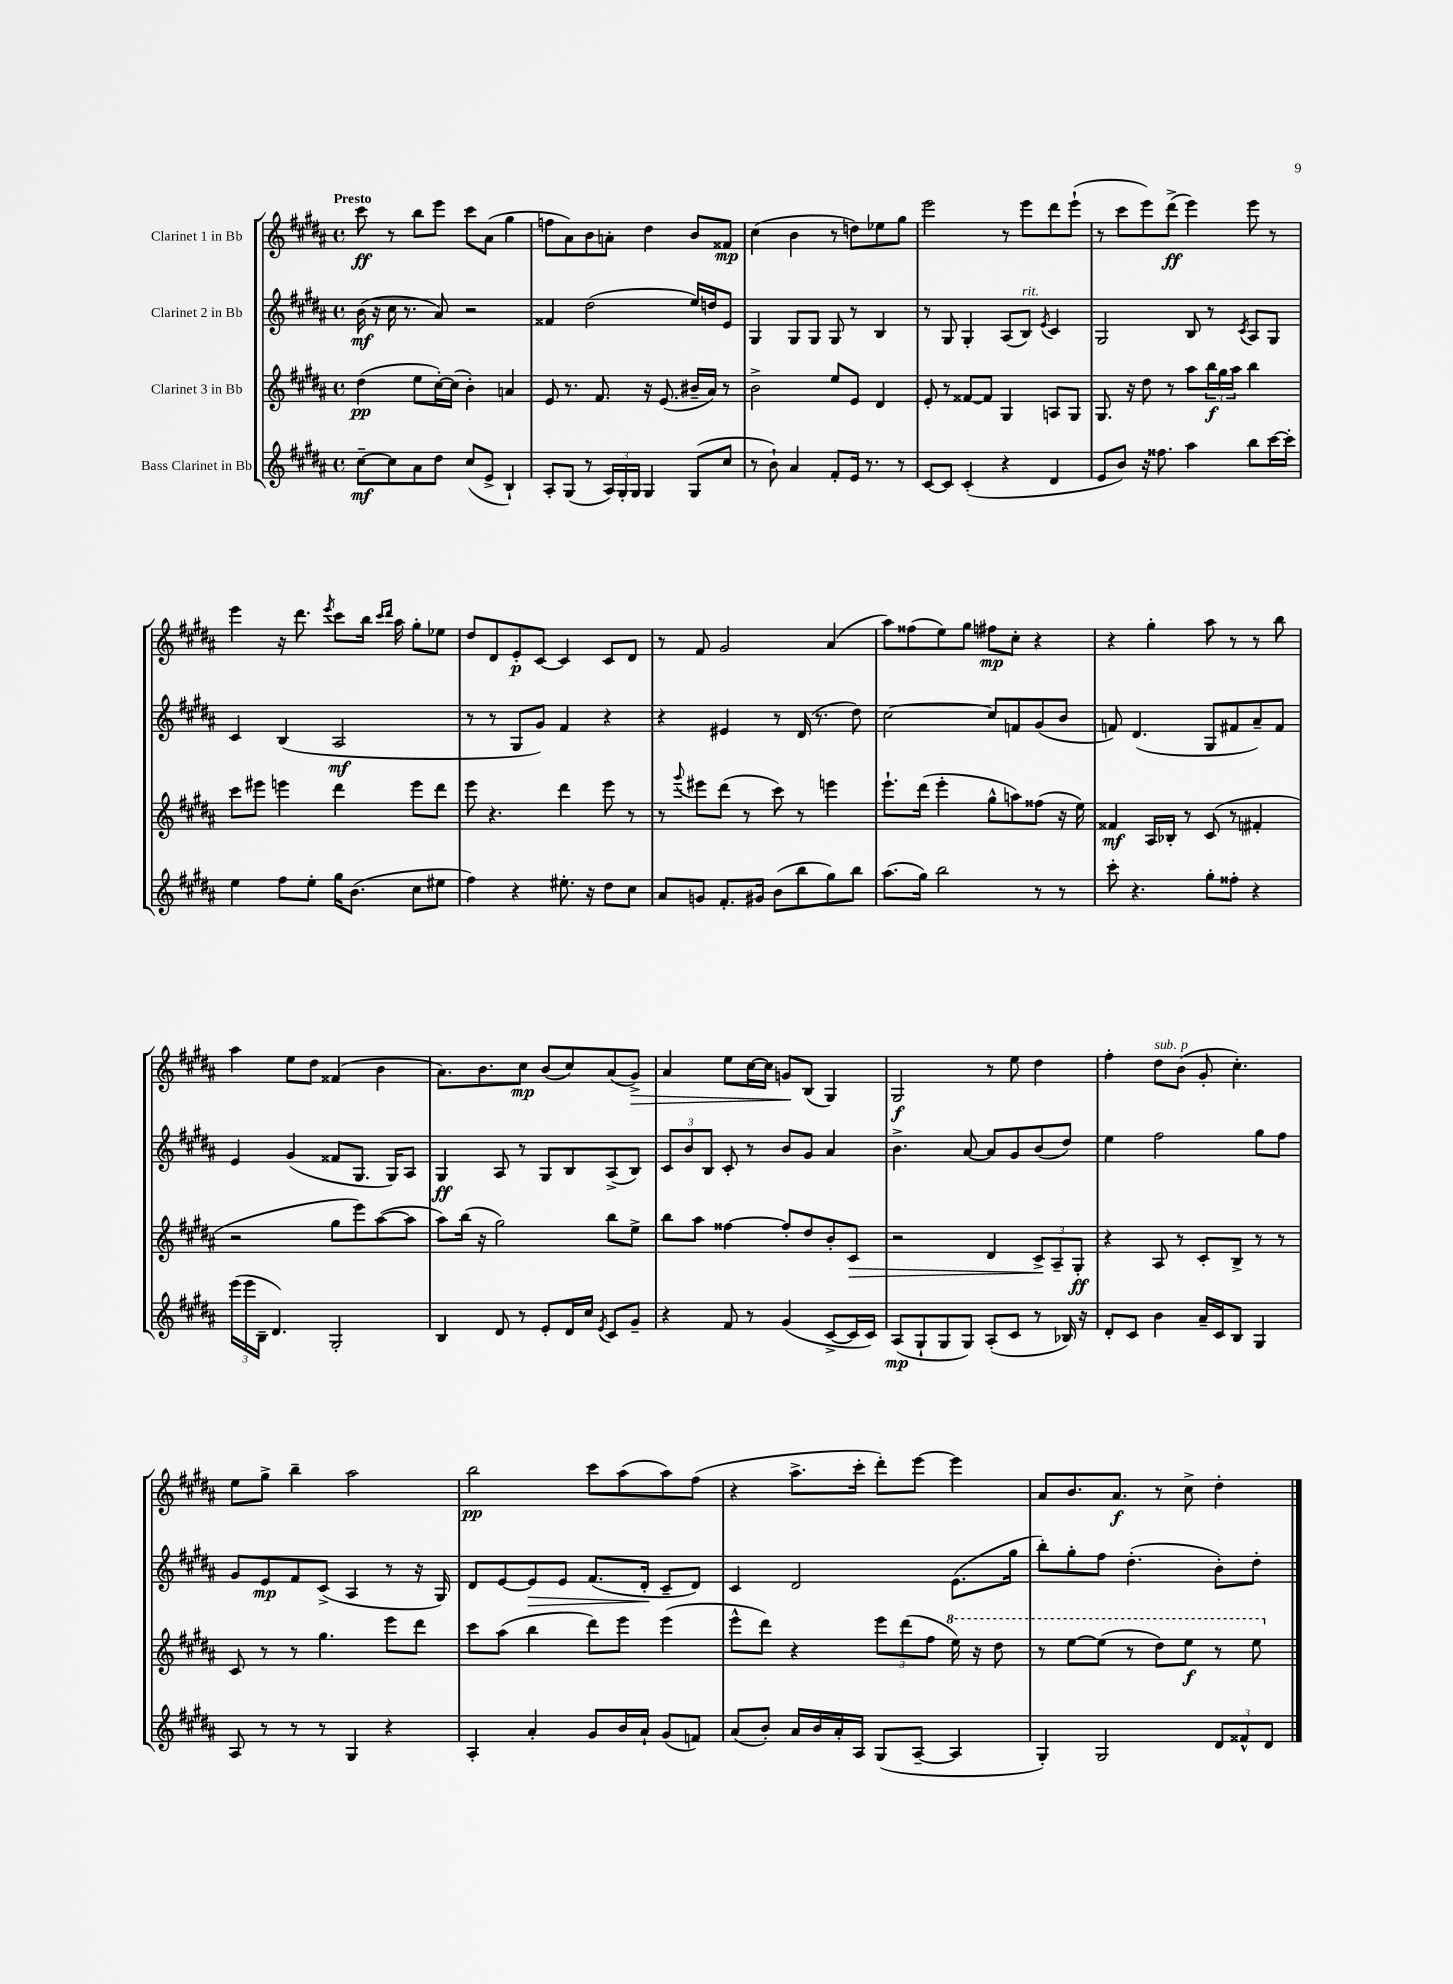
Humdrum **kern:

**kern	**kern	**kern	**kern
*staff4	*staff3	*staff2	*staff1
*clefG2	*clefG2	*clefG2	*clefG2
*k[f#c#g#d#a#]	*k[f#c#g#d#a#]	*k[f#c#g#d#a#]	*k[f#c#g#d#a#]
*M4/4	*M4/4	*M4/4	*M4/4
*met(c)	*met(c)	*met(c)	*met(c)
[8cc#~	(4dd#	(16b	8ccc#
.	.	16r	.
8cc#]	.	16cc#	8r
.	.	8.r	.
8a#	8ee	.	8bb
8dd#	[16cc#')	8a#)	8eee
.	(16cc#]	.	.
(8cc#	4b')	2r	8ccc#
8e^	.	.	(8a#
4B`)	4a	.	4gg#
=	=	=	=
8A#'	8e	4f##	8ff
(8G#	8.r	.	8a#)
8r	.	(2dd#	8b
.	8.f#	.	.
24A#)	.	.	8a'
24G#'	.	.	.
24G#	.	.	.
4G#	16r	.	4dd#
.	(8.e	.	.
(8G#	16b#~	16ee)	8b
.	16a#)	16dd	.
8cc#	8r	8e	8f##
=	=	=	=
8r	2b^	4G#	(4cc#
8b`)	.	.	.
4a#	.	8G#	4b
.	.	8G#	.
8f#'	8ee	8G#	8r
16e	8e	8r	8dd)
8.r	.	.	.
.	4d#	4B	8ee-
8r	.	.	8gg#
=	=	=	=
[8c#	8e'	8r	2eee
8c#]	8r	8G#	.
(4c#'	[8f##	4G#'	.
.	8f##]	.	.
4r	4G#	(8A#	8r
.	.	8B)	8eee
.	.	8qe	.
4d#	8A	4c#	8ddd#
.	8G#	.	(8eee`
=	=	=	=
8e	8.G#	2G#	8r
8b)	.	.	8ccc#
.	16r	.	.
16r	8dd#	.	8eee)
8.ff##	.	.	.
.	8r	.	(8ddd#^
4aa#	8aa#	8B	4eee)
.	24bb	8r	.
.	24gg#	.	.
.	24aa#	.	.
.	.	8qc#	.
8bb	4bb	8A#	8eee
[16ccc#	.	8G#	8r
16ccc#']	.	.	.
=	=	=	=
4ee	8ccc#	4c#	4eee
.	8eee#	.	.
8ff#	4eee	(4B	16r
.	.	.	8.ddd#
8ee'	.	.	.
.	.	.	8qeee
16gg#	4ddd#	2A#	8ccc#
(8.b	.	.	.
.	.	.	16bb
.	.	.	16qqccc#
.	.	.	16qqddd#
.	.	.	16aa#
8cc#	8eee	.	8gg#'
8ee#	8ddd#	.	8ee-
=	=	=	=
4ff#)	8eee	8r	8dd#
.	4.r	8r	8d#
4r	.	8G#	8e'
.	.	8g#)	[8c#
8.ee#'	4ddd#	4f#	4c#]
16r	.	.	.
8dd#	8eee	4r	8c#
8cc#	8r	.	8d#
=	=	=	=
8a#	8r	4r	8r
.	8qqggg#	.	.
8g	8eee#	.	8f#
8.f#'	(8ddd#	4e#	2g#
.	8r	.	.
16g#	.	.	.
(8b	8ccc#)	8r	.
8bb	8r	(16d#	.
.	.	8.r	.
8gg#)	4eee	.	(4a#
8bb	.	8dd#)	.
=	=	=	=
(8.aa#	8.eee`	[2cc#	8aa#)
.	.	.	(8ff##
16gg#)	(16ddd#	.	.
2bb	4eee'	.	8ee)
.	.	.	8gg#
.	8gg#^^	8cc#]	8ff#
.	8aa)	8f	8cc#'
8r	(8ff##	(8g#	4r
8r	16r	8b	.
.	16ee)	.	.
=	=	=	=
8ccc#'	4f##	8f)	4r
4.r	.	(4.d#	.
.	16A#	.	4gg#'
.	16B-'	.	.
.	8r	.	.
8gg#'	(8c#	8G#	8aa#
8ff##'	8r	8f#	8r
4r	4f#'	8a#~)	8r
.	.	8f#	8bb
=	=	=	=
(24eee	2r	4e	4aa#
24eee	.	.	.
24B~	.	.	.
4.d#)	.	.	.
.	.	(4g#	8ee
.	.	.	8dd#
2G#'	8gg#	8f##	(4f##
.	8eee)	8.G#	.
.	([8aa#	.	4b
.	.	16G#)	.
.	8aa#]	8A#	.
=	=	=	=
4B	8aa#)	4G#	8.a#)
.	(16bb	.	.
.	16r	.	8.b
8d#	2gg#)	8A#	.
8r	.	8r	8cc#
8e'	.	8G#	(8b
16d#	.	8B	8cc#)
16cc#	.	.	.
8qe	.	.	.
8c#	8bb	(8A#^	(8a#
8g#~	8ee^	8B)	8g#^)
=	=	=	=
4r	8bb	12c#	4a#
.	.	12b	.
.	8aa#	.	.
.	.	12B	.
8f#	[4ff##	8c#'	8ee
8r	.	8r	[16cc#
.	.	.	16cc#]
(4g#	8ff##']	8b	8g
.	8dd#	8g#	(8B
[8c#^	8b'	4a#	4G#)
16c#]	8c#	.	.
16c#)	.	.	.
=	=	=	=
(8A#	2r	4.b^	2G#
8G#`	.	.	.
8G#	.	.	.
8G#)	.	[8a#	.
(8A#'	4d#	8a#]	8r
8c#	.	8g#	8ee
8r	12c#^	(8b	4dd#
.	12A#~	.	.
16B-)	.	8dd#)	.
.	12G#'	.	.
16r	.	.	.
=	=	=	=
8d#'	4r	4ee	4ff#'
8c#	.	.	.
4b	8A#	2ff#	8dd#
.	8r	.	(8b
16a#~	8c#'	.	8g#'
16c#	.	.	.
8B	8B^	.	4.cc#')
4G#	8r	8gg#	.
.	8r	8ff#	.
=	=	=	=
8A#	8c#	8g#	8ee
8r	8r	8e	8gg#^
8r	8r	8f#	4bb~
8r	4.gg#	(8c#^	.
4G#	.	4A#	2aa#
4r	8eee	8r	.
.	8ddd#	16r	.
.	.	16G#)	.
=	=	=	=
4A#'	8ccc#	8d#	2bb
.	(8aa#	[8e	.
4a#'	4bb	8e]	.
.	.	8e	.
8g#	8ddd#)	(8.f#	8ccc#
16b	8eee	.	(8aa#
16a#`	.	16d#'	.
(8g#	(4eee	8c#~	8aa#)
8f)	.	8d#)	(8ff#
=	=	=	=
(8a#	8eee^^	4c#	4r
8b')	8ddd#)	.	.
16a#	4r	2d#	8.aa#^
16b	.	.	.
16a#'	.	.	.
16A#	.	.	16ccc#'
(8G#	12eee	.	8ddd#')
.	(12ddd#	.	.
[8A#~	.	.	[8eee
.	12ff#	.	.
4A#]	16eee)	(8.e	4eee]
.	16r	.	.
.	8ddd#	.	.
.	.	16gg#	.
=	=	=	=
4G#')	8r	8bb')	8a#
.	[8eee	8gg#'	8.b
2G#	(8eee]	8ff#	.
.	.	.	8.a#
.	8r	(4.dd#'	.
.	8ddd#)	.	8r
.	8eee	.	8cc#^
12d#	8r	8b')	4dd#'
12f##^^	.	.	.
.	8eee	8dd#'	.
12d#	.	.	.
==	==	==	==
*-	*-	*-	*-
